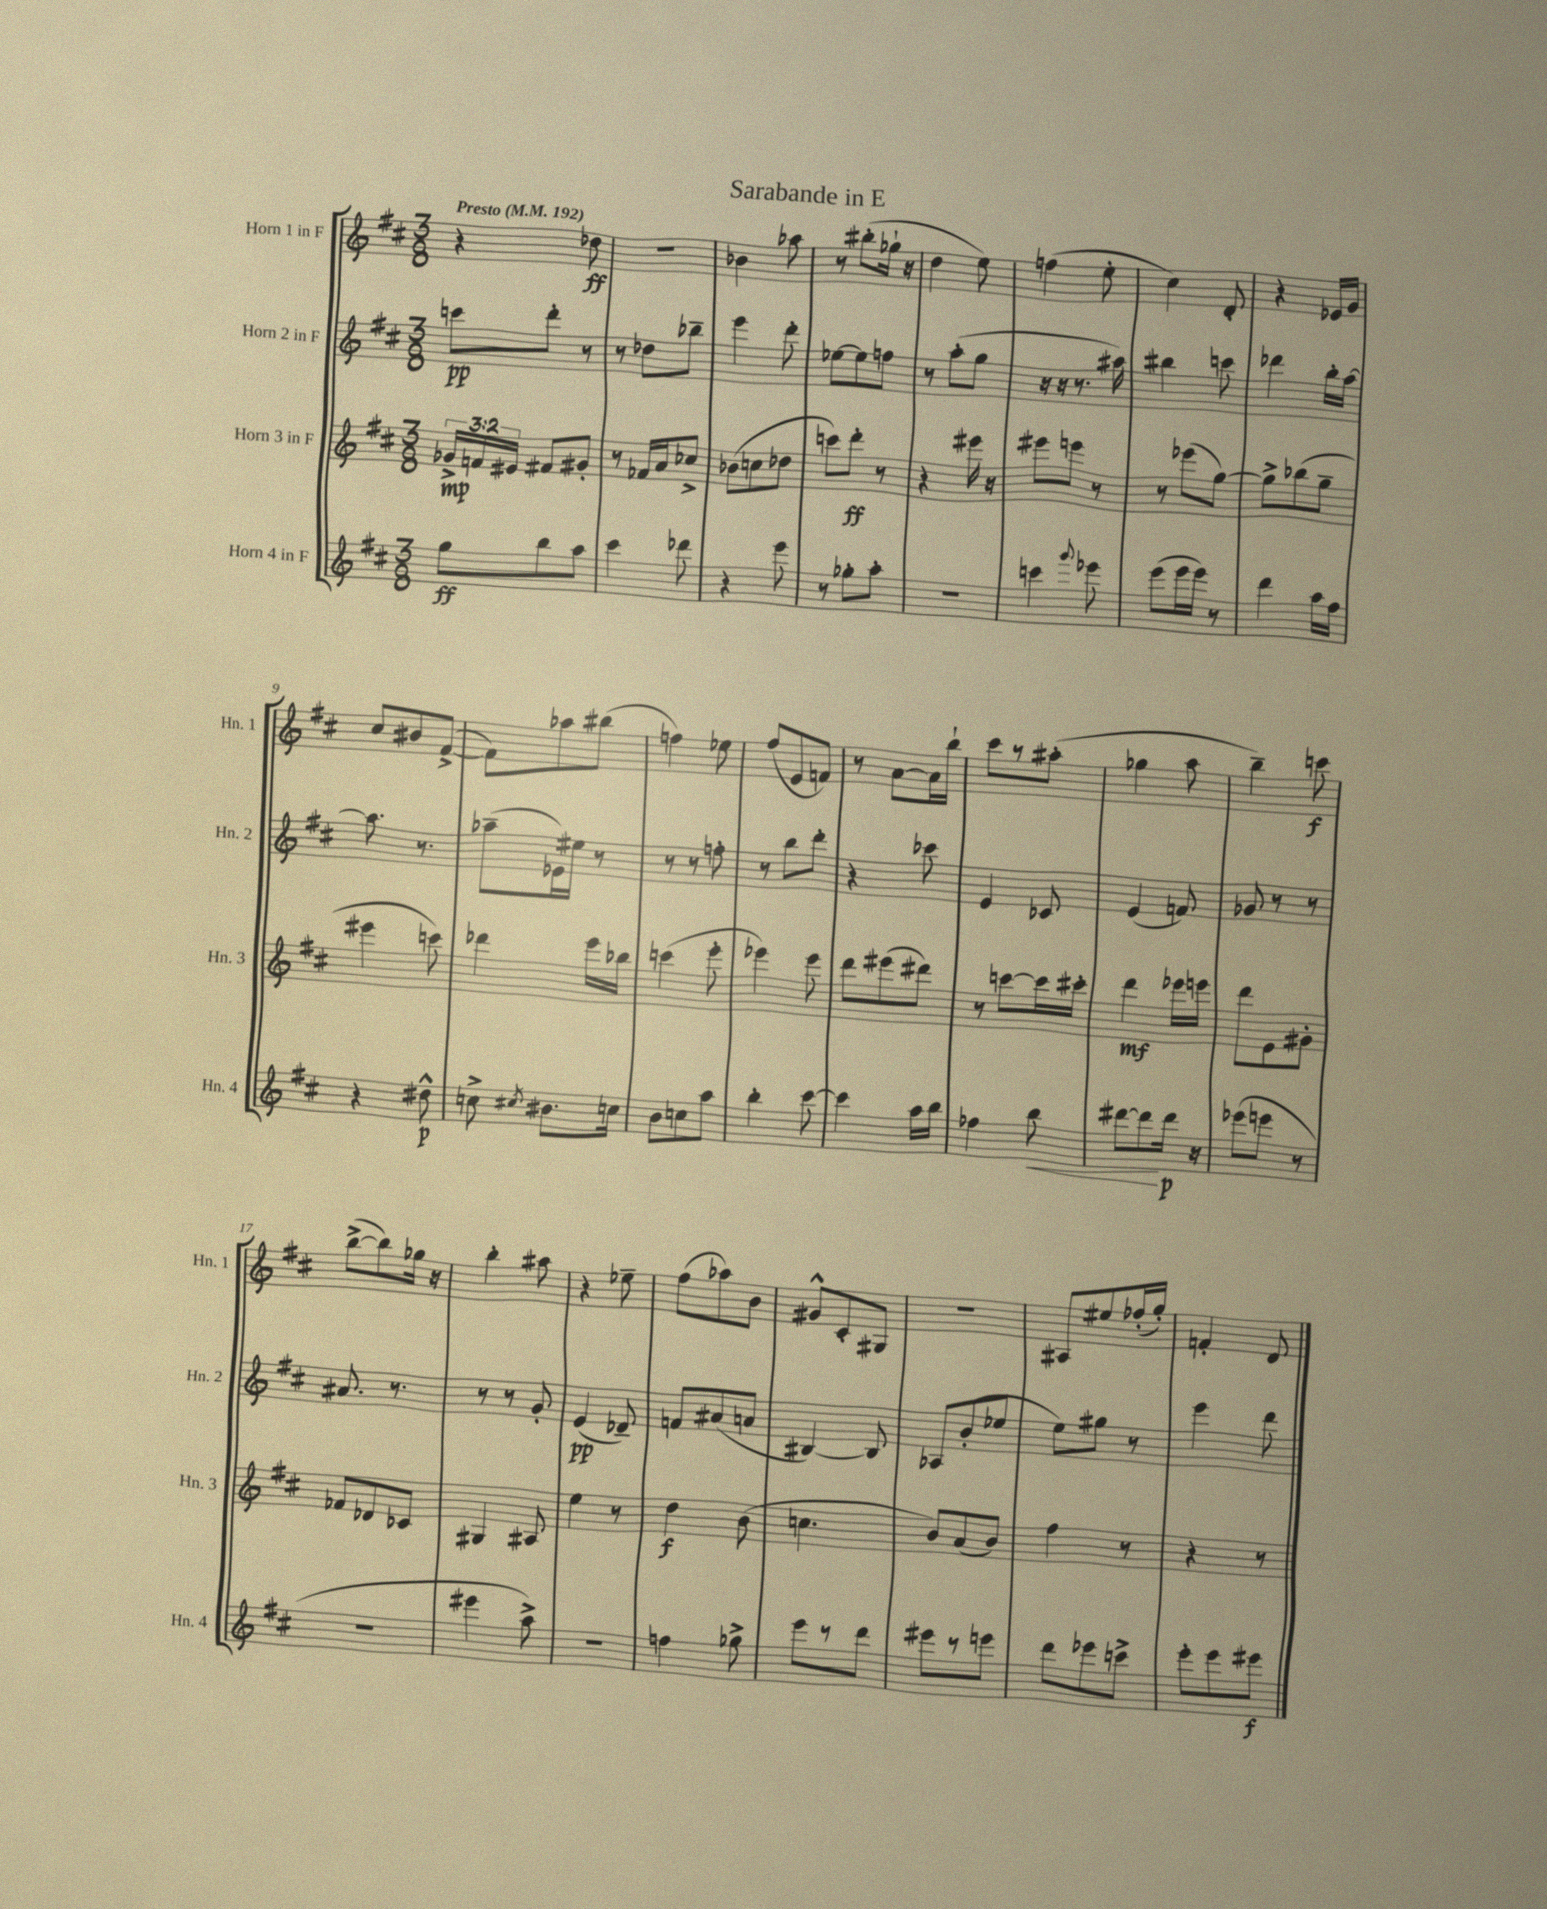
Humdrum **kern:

**kern	**kern	**kern	**kern
*staff4	*staff3	*staff2	*staff1
*clefG2	*clefG2	*clefG2	*clefG2
*k[f#c#]	*k[f#c#]	*k[f#c#]	*k[f#c#]
*M3/8	*M3/8	*M3/8	*M3/8
*MM192	*MM192	*MM192	*MM192
8gg\L	24g-^/LL	8ccc\L	4r
.	24f/	.	.
.	24e#/JJ	.	.
8bb\	8f#/L	8ddd'\J	.
8aa\J	8g#'/J	8r	8dd-\
=	=	=	=
4ccc#\	8r	8r	4.r
.	16f-/LL	8dd-\L	.
.	16a/J	.	.
8ddd-\	8cc-^/J	8bb-~\J	.
=	=	=	=
4r	(8b-\L	4eee\	4b-\
.	8cc\	.	.
8eee\	8dd-\J	8ddd'\	8aa-\
=	=	=	=
8r	8ccc\L)	[8ee-\L	8r
8gg-'\L	8ddd'\J	8ee-\]	(8bb#'\L
8aa'\J	8r	8ff\J	16gg-`\Jk
.	.	.	16r
=	=	=	=
4.r	4r	8r	4dd\
.	.	(8aa'\L	.
.	16eee#\	8gg\J	8ee\)
.	16r	.	.
=	=	=	=
4ccc\	8eee#\L	16r	(4ff\
.	.	16r	.
.	8eee\J	8.r	.
8qqggg/	.	.	.
8eee-\	8r	.	8ee'\
.	.	16aa#\)	.
=	=	=	=
(8eee\L	8r	4bb#\	4cc#\)
16eee\L	(8eee-\L	.	.
16eee\JJ)	.	.	.
8r	[8gg\J)	8ccc\	8d'/
=	=	=	=
4ddd\	8gg^\]L	4ddd-\	4r
.	(8bb-\	.	.
16aa\LL	8gg~\J	16bb'\LL	16e-/LL
16ff#\JJ	.	[16aa\JJ	16g/JJ
=	=	=	=
4r	4eee#\	8.aa\]	8cc#/L
.	.	.	8b#/
.	.	8.r	.
8dd#^^\	8ccc\)	.	([8f#^/J
=	=	=	=
8cc^\	4ddd-\	(8aa-~\L	8f#\]L)
8qcc#/	.	.	.
8.b#\L	.	16e-\L)	8aa-\
.	.	16ee#\JJ	.
.	16eee\LL	8r	(8bb#\J
16cc\Jk	16bb-\JJ	.	.
=	=	=	=
8b\L	(4ccc\	8r	4ff\)
8cc\	.	8r	.
8aa\J	8eee'\	8ff'\	8ee-\
=	=	=	=
4bb'\	4eee-\)	8r	(8ff#/L
.	.	8bb\L	8e/
[8ccc#\	8eee-\	8ddd'\J	8f/J)
=	=	=	=
4ccc#\]	8ddd\L	4r	8r
.	(8eee#\	.	[8a\L
16aa\LL	8ddd#\J)	8ccc-\	16a\]L
16bb\JJ	.	.	16bb`\JJ
=	=	=	=
4ff-\	8r	4e/	8ccc#\L
.	[8ccc\L	.	8r
8bb\	16ccc\]L	8c-/	(8aa#'\J
.	16ccc#'\JJ	.	.
=	=	=	=
[8ddd#\L	4ddd\	(4e/	4gg-\
8ddd#\]	.	.	.
16ddd#\Jk	16eee-\LL	8f/)	8aa\
16r	16eee\JJ	.	.
=	=	=	=
(8eee-\L	8ddd\L	8g-/	4bb~\)
8eee\J	8e\	8r	.
8r	8g#'\J	8r	8ccc\
=	=	=	=
4.r	8f-/L	8.a#/	([8bb^\L
.	8d-/	.	8bb\])
.	.	8.r	.
.	8c-/J	.	16gg-\Jk
.	.	.	16r
=	=	=	=
4eee#\	4G#/	8r	4bb'\
.	.	8r	.
8aa^\)	8A#/	8g'/	8aa#\
=	=	=	=
4.r	4ee\	(4e/	4r
.	8r	8d-~/)	8ee-~\
=	=	=	=
4ff\	4dd\	8f/L	(8ff#\L
.	.	(8a#/	8aa-\)
8gg-^\	(8b\	8a/J	8b\J
=	=	=	=
8eee\L	4.cc\	[4B#/)	8g#^^/L
8r	.	.	8c#'/
8ddd\J	.	8B#/]	8G#/J
=	=	=	=
8eee#\L	8b/L)	8A-/L	4.r
8r	(8a/	(8b'/	.
8eee\J	8b/J)	8ee-/J	.
=	=	=	=
8ddd\L	4ff#\	8ee\L)	8A#/L
8eee-\	.	8gg#\J	8ee#/
8ccc^\J	8r	8r	(16ff-'/L
.	.	.	16gg'/JJ)
=	=	=	=
8eee'\L	4r	4eee\	4f'/
8eee\	.	.	.
8eee#\J	8r	8ddd\	8d/
==	==	==	==
*-	*-	*-	*-
